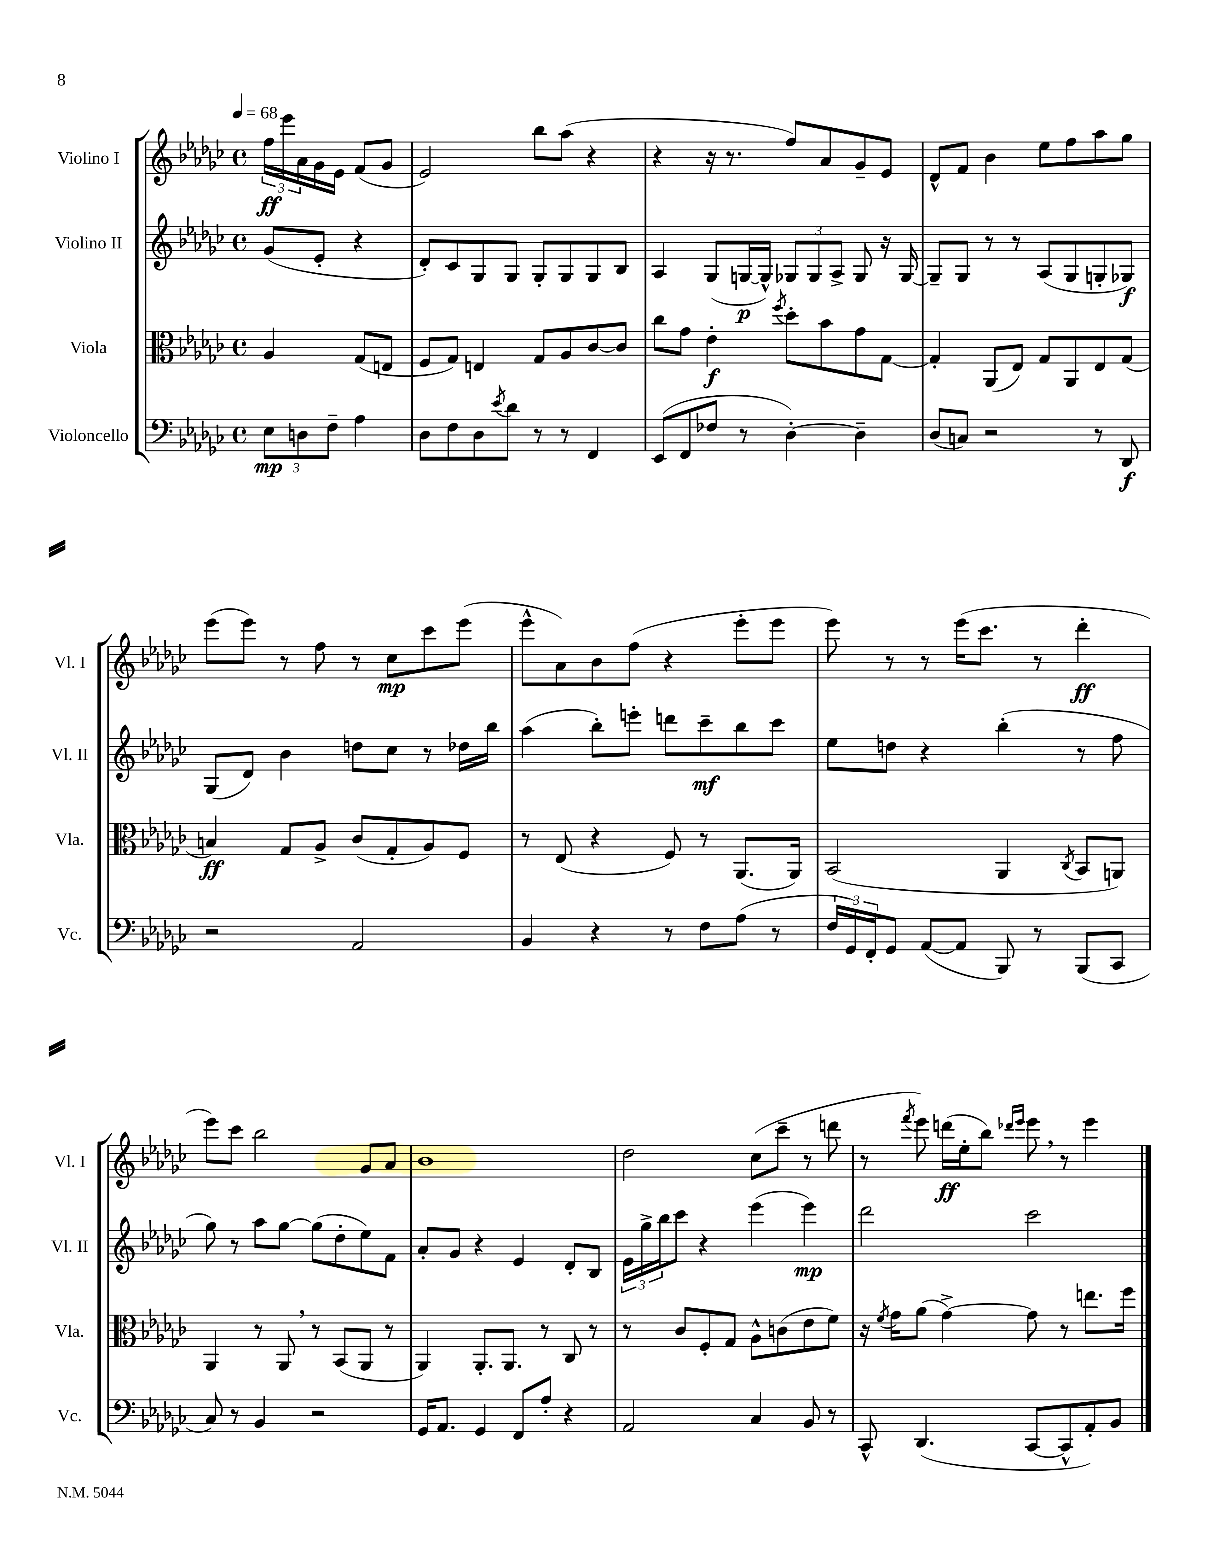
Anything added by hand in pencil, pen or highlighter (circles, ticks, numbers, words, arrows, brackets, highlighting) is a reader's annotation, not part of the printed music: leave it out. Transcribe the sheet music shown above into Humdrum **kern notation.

**kern	**kern	**kern	**kern
*staff4	*staff3	*staff2	*staff1
*clefF4	*clefC3	*clefG2	*clefG2
*k[b-e-a-d-g-c-]	*k[b-e-a-d-g-c-]	*k[b-e-a-d-g-c-]	*k[b-e-a-d-g-c-]
*M4/4	*M4/4	*M4/4	*M4/4
*met(c)	*met(c)	*met(c)	*met(c)
*MM68	*MM68	*MM68	*MM68
12E-	4A-	(8g-	24ff
.	.	.	24eee-
12D	.	.	24a-
.	.	8e-'	16g-
12F~	.	.	.
.	.	.	16e-
4A-	(8G-	4r	(8f
.	8E	.	8g-
=	=	=	=
8D-	8F	8d-')	2e-)
8F	8G-)	8c-	.
8D-	4E	8G-	.
8qe-	.	.	.
8d-	.	8G-	.
8r	8G-	8G-'	8bb-
8r	8A-	8G-	(8aa-
4FF	[8c-	8G-	4r
.	8c-]	8B-	.
=	=	=	=
(8EE-	8cc-	4A-	4r
8FF	8g-	.	.
8F-	4e-'	(8G-	16r
.	.	.	8.r
8r	.	[16G	.
.	.	16G^^])	.
.	8qff	.	.
[4D-')	8dd-'	12G-	8ff)
.	.	12G-	.
.	8b-	.	8a-
.	.	12A-^	.
4D-~]	8g-	8G-	8g-~
.	[8G-	16r	8e-
.	.	[16G-	.
=	=	=	=
(8D-	4G-']	8G-~]	8d-^^
8C)	.	8G-	8f
2r	(8AA-	8r	4b-
.	8E-)	8r	.
.	8G-	(8A-	8ee-
.	8AA-	8G-	8ff
8r	8E-	8G'	8aa-
8DD-	(8G-	8G-)	8gg-
=	=	=	=
2r	4B)	(8G-	(8eee-
.	.	8d-)	8eee-)
.	8G-	4b-	8r
.	8A-^	.	8ff
2AA-	(8c-	8dd	8r
.	8G-'	8cc-	8cc-
.	8A-)	8r	8ccc-
.	8F	16dd-	(8eee-
.	.	16bb-	.
=	=	=	=
4BB-	8r	(4aa-	8eee-^^
.	(8E-	.	8a-)
4r	4r	8bb-')	8b-
.	.	8eee'	(8ff
8r	8F)	8ddd	4r
8F	8r	8ccc-~	.
(8A-	(8.AA-	8bb-	8eee-'
8r	.	8ccc-	8eee-
.	16AA-)	.	.
=	=	=	=
24F	(2BB-	8ee-	8eee-)
24GG-)	.	.	.
24FF'	.	.	.
8GG-	.	8dd	8r
([8AA-	.	4r	8r
8AA-]	.	.	(16eee-
.	.	.	8.ccc-
8BBB-)	4AA-	(4bb-'	.
8r	.	.	8r
.	8qC-	.	.
(8BBB-	8BB-	8r	4ddd-'
8CC-	8AA)	8ff	.
=	=	=	=
8C-)	4AA-	8gg-)	8eee-)
8r	.	8r	8ccc-
4BB-	8r	8aa-	2bb-
.	8AA-	[8gg-	.
2r	8r	(8gg-]	.
.	(8BB-	8dd-'	.
.	8AA-	8ee-)	8g-
.	8r	8f	8a-
=	=	=	=
16GG-	4AA-)	8a-'	1b-
8.AA-	.	.	.
.	.	8g-	.
4GG-	8.AA-'	4r	.
.	8.AA-	.	.
8FF	.	4e-	.
8A-'	8r	.	.
4r	8C-	8d-'	.
.	8r	8B-	.
=	=	=	=
2AA-	8r	24e-	2dd-
.	.	24gg-^	.
.	.	24bb-	.
.	8c-	8ccc-	.
.	8F'	4r	.
.	8G-	.	.
4C-	8A-^^	(4eee-	(8cc-
.	(8c	.	8ccc-~
8BB-	8e-	4eee-)	8r
8r	8f)	.	8ddd
=	=	=	=
8CC-^^	16r	2ddd-	8r
.	8qf	.	.
.	16g-	.	.
.	.	.	8qfff
(4.DD-	(8a-	.	8eee-)
.	[4g-^)	.	(16ddd
.	.	.	16ee-'
.	.	.	8bb-)
.	.	.	16qqddd-
.	.	.	16qqeee-
[8CC-	8g-]	2ccc-	8eee-
8CC-^^]	8r	.	8r
8AA-')	8.ee	.	4eee-
8BB-	.	.	.
.	16ff	.	.
==	==	==	==
*-	*-	*-	*-
